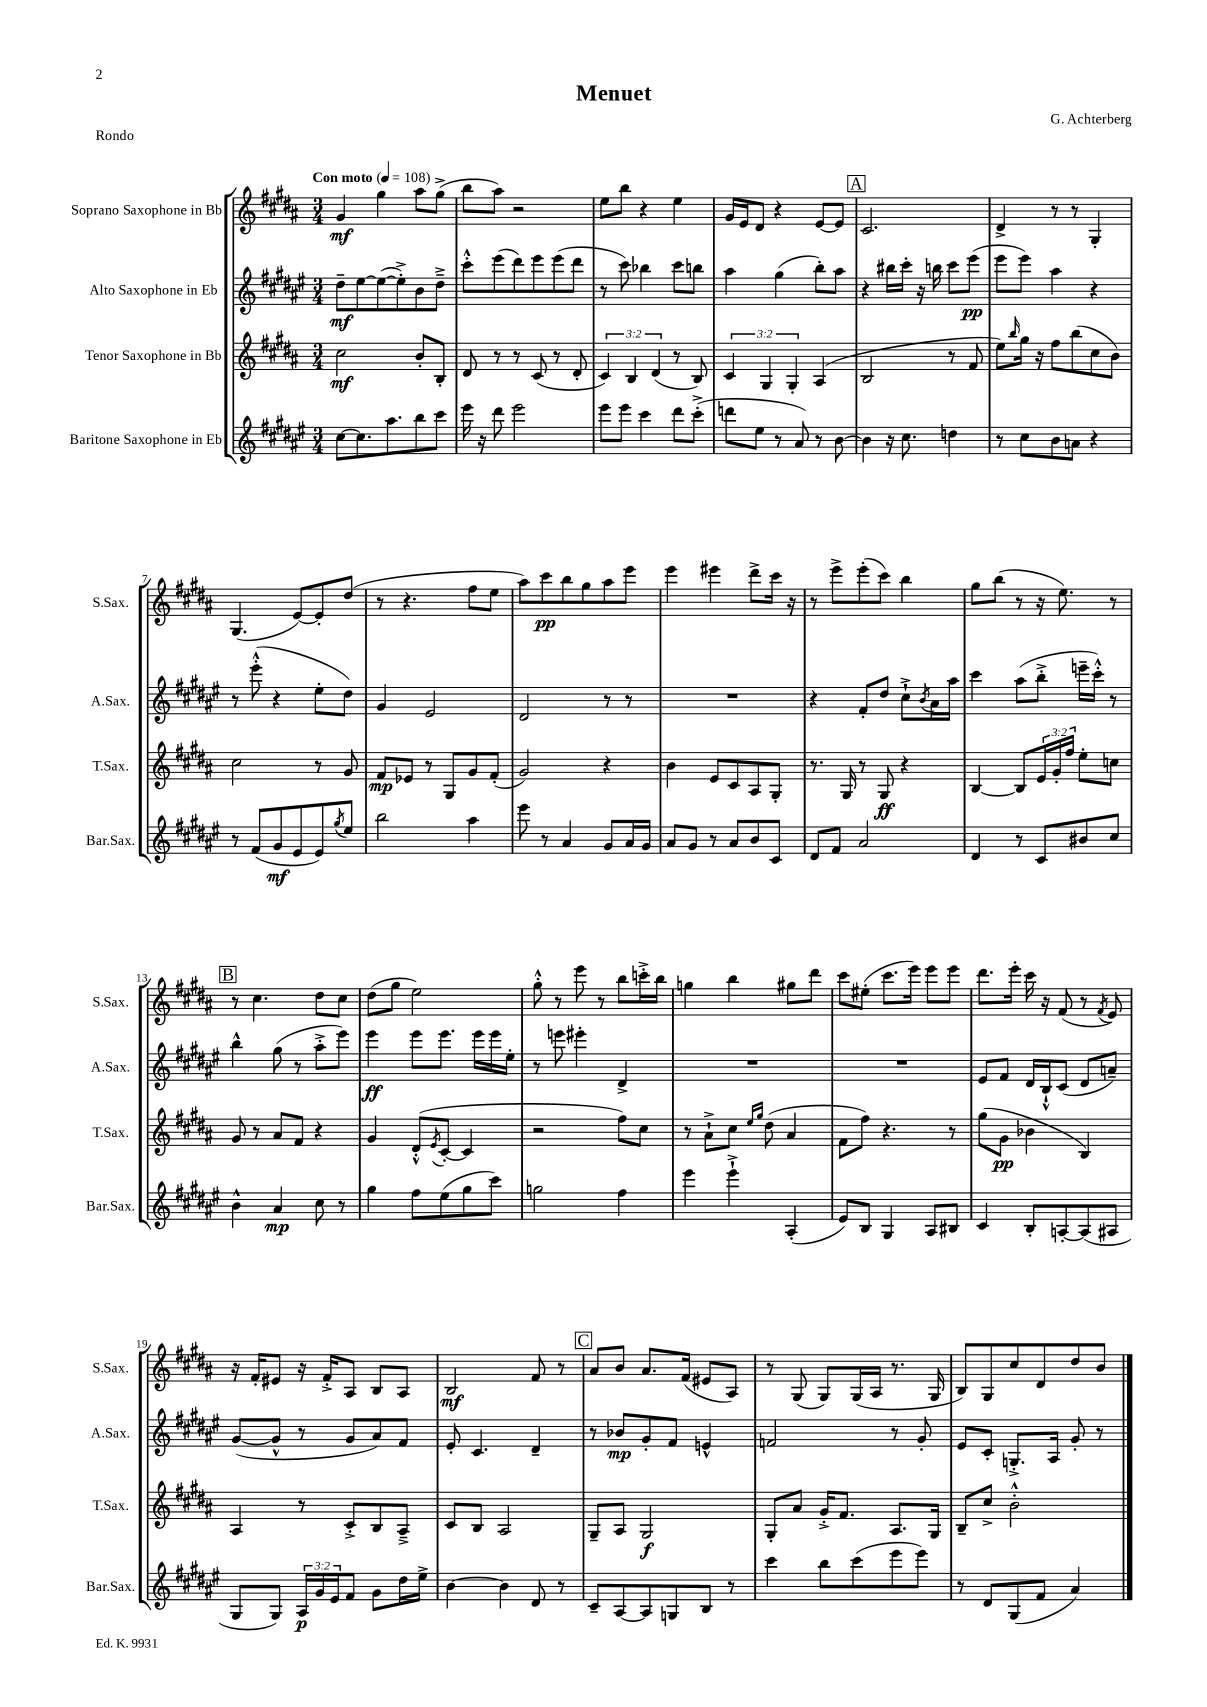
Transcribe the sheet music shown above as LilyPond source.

\header { title = "Menuet" composer = "G. Achterberg" piece = "Rondo" }
<<
\new StaffGroup <<
\new Staff = "s0" \with { instrumentName = "Soprano Saxophone in Bb" shortInstrumentName = "S.Sax." } {
    \clef treble \key b \major \numericTimeSignature \time 3/4 \tempo "Con moto" 4 = 108
    gis'4\mf gis''4 ais''8 gis''8->( |
    b''8 ais''8) r2 |
    e''8 b''8 r4 e''4 |
    gis'16 e'16 dis'8 r4 e'8~ e'8 |
    \mark \markup { \box "A" } cis'2. |
    dis'4-> r8 r8 gis4-. |
    gis4.( e'8~) e'8-. dis''8( |
    r8 r4. fis''8 e''8 |
    ais''8) cis'''8\pp b''8 gis''8 ais''8 e'''8 |
    e'''4 eis'''4 dis'''8-> cis'''16 r16 |
    r8 e'''8-> e'''8-.( cis'''8) b''4 |
    gis''8 b''8( r8 r16 e''8.) r8 |
    \mark \markup { \box "B" } r8 cis''4. dis''8 cis''8 |
    dis''8( gis''8 e''2) |
    gis''8-.-^ r8 e'''8 r8 b''8 c'''16-.-> b''16 |
    g''4 b''4 gis''8 dis'''8 |
    cis'''8 eis''8-.( cis'''8. e'''16) e'''8 e'''8 |
    dis'''8. e'''16-. cis'''16 r16 fis'8( r8 \acciaccatura { fis'8 } e'8) |
    r16 fis'16-. eis'8 r16 fis'16-.-> ais8 b8 ais8 |
    b2\mf fis'8 r8 |
    \mark \markup { \box "C" } ais'8 b'8 ais'8. fis'16( eis'8 ais8) |
    r8 gis8( gis8) gis16( ais16 r8. gis16 |
    b8) gis8 cis''8 dis'8 dis''8 b'8 \bar "|." |
}
\new Staff = "s1" \with { instrumentName = "Alto Saxophone in Eb" shortInstrumentName = "A.Sax." } {
    \clef treble \key fis \major \numericTimeSignature \time 3/4
    dis''8--\mf eis''8~ eis''8~( eis''8-.->) b'8 dis''8---> |
    cis'''8-.-^ eis'''8( dis'''8) eis'''8 eis'''8( dis'''8 |
    r8 cis'''8) bes''4 cis'''8 b''8 |
    ais''4 gis''4( b''8-.) ais''8 |
    \mark \markup { \box "A" } r4 bis''16 cis'''16-. r16 b''16 cis'''8 eis'''8\pp( |
    eis'''8 eis'''8) ais''4 r4 |
    r8 eis'''8-.-^( r4 eis''8-. dis''8) |
    gis'4 eis'2 |
    dis'2 r8 r8 |
    R2. |
    r4 fis'8-. dis''8 cis''8-!-> \acciaccatura { b'8 } ais'16 ais''16 |
    cis'''4 ais''8( b''8-.-> e'''16-- cis'''16-.-^) r8 |
    \mark \markup { \box "B" } b''4-^ gis''8( r8 ais''8-.-> eis'''8) |
    eis'''4\ff eis'''8 eis'''8. eis'''16 eis'''16 eis''16-. |
    r8 e'''8 eis'''4-. dis'4-> |
    R2. |
    R2. |
    eis'8 fis'8 dis'16 b16-!-^ cis'8( dis'8 a'8--) |
    gis'8~( gis'8-^ r8 gis'8 ais'8) fis'8 |
    eis'8-. cis'4. dis'4-- |
    \mark \markup { \box "C" } r8 bes'8\mp gis'8-. fis'8 e'4-^ |
    f'2 r8 gis'8-. |
    eis'8 cis'8-. g8.-.-> ais16 gis'8-. r8 \bar "|." |
}
\new Staff = "s2" \with { instrumentName = "Tenor Saxophone in Bb" shortInstrumentName = "T.Sax." } {
    \clef treble \key b \major \numericTimeSignature \time 3/4 \override Staff.TupletNumber.text = #tuplet-number::calc-fraction-text
    cis''2\mf b'8-. b8-. |
    dis'8 r8 r8 cis'8( r8 dis'8-. |
    \tuplet 3/2 { cis'4) b4 dis'4( } r8 b8) |
    \tuplet 3/2 { cis'4 gis4 gis4-. } ais4( |
    \mark \markup { \box "A" } b2 r8 fis'8 |
    e''8) \grace { b''16 } gis''16 r16 fis''8 b''8( cis''8 b'8) |
    cis''2 r8 gis'8 |
    fis'8\mp ees'8 r8 gis8 gis'8 fis'8-.( |
    gis'2) r4 |
    b'4 e'8 cis'8 ais8 gis8-. |
    r8. gis16 r8 gis8\ff r4 |
    b4~ b8 \tuplet 3/2 { e'16 gis'16-. fis''16 } e''8-. c''8 |
    \mark \markup { \box "B" } gis'8 r8 ais'8 fis'8 r4 |
    gis'4 dis'8-.-^( \acciaccatura { e'8 } cis'8~-. cis'4 |
    r2 fis''8) cis''8 |
    r8 ais'8-!-> cis''8 \grace { e''16 gis''16 } dis''8( ais'4 |
    fis'8 fis''8) r4. r8 |
    gis''8( gis'8\pp bes'4 b4) |
    ais4 r8 cis'8-.-> b8 ais8---> |
    cis'8 b8 ais2 |
    \mark \markup { \box "C" } gis8-- ais8 gis2\f |
    gis8-. ais'8 gis'16-.-> fis'8. ais8. gis16 |
    b8-- cis''8-> b'2-.-^ \bar "|." |
}
\new Staff = "s3" \with { instrumentName = "Baritone Saxophone in Eb" shortInstrumentName = "Bar.Sax." } {
    \clef treble \key fis \major \numericTimeSignature \time 3/4 \override Staff.TupletNumber.text = #tuplet-number::calc-fraction-text
    cis''8~ cis''8. ais''8. b''8 cis'''8 |
    eis'''16 r16 dis'''8 eis'''2 |
    eis'''8 eis'''8 cis'''4 dis'''8 cis'''8-.->( |
    d'''8 eis''8 r8 ais'8) r8 b'8~ |
    \mark \markup { \box "A" } b'4 r16 cis''8. d''4 |
    r8 cis''8 b'8 a'8 r4 |
    r8 fis'8( gis'8\mf eis'8 eis'8) \acciaccatura { gis''8 } eis''8 |
    b''2 ais''4 |
    eis'''8 r8 ais'4 gis'8 ais'16 gis'16 |
    ais'8 gis'8 r8 ais'8 b'8 cis'8 |
    dis'8 fis'8 ais'2 |
    dis'4 r8 cis'8 bis'8 cis''8 |
    \mark \markup { \box "B" } b'4-^ ais'4\mp cis''8 r8 |
    gis''4 fis''8 eis''8( gis''8 cis'''8) |
    g''2 fis''4 |
    eis'''4 eis'''4-!-> ais4-.( |
    eis'8) b8 gis4 ais8 bis8 |
    cis'4 b8-. a8~-. a8( ais8 |
    gis8 gis8) \tuplet 3/2 { ais16\p gis'16 eis'16 } fis'8 gis'8 dis''16 eis''16-> |
    b'4~ b'4 dis'8 r8 |
    \mark \markup { \box "C" } cis'8-- ais8~ ais8 g8 b8 r8 |
    cis'''4 b''8 cis'''8( eis'''8 eis'''8) |
    r8 dis'8 gis8( fis'8 ais'4) \bar "|." |
}
>>
>>
